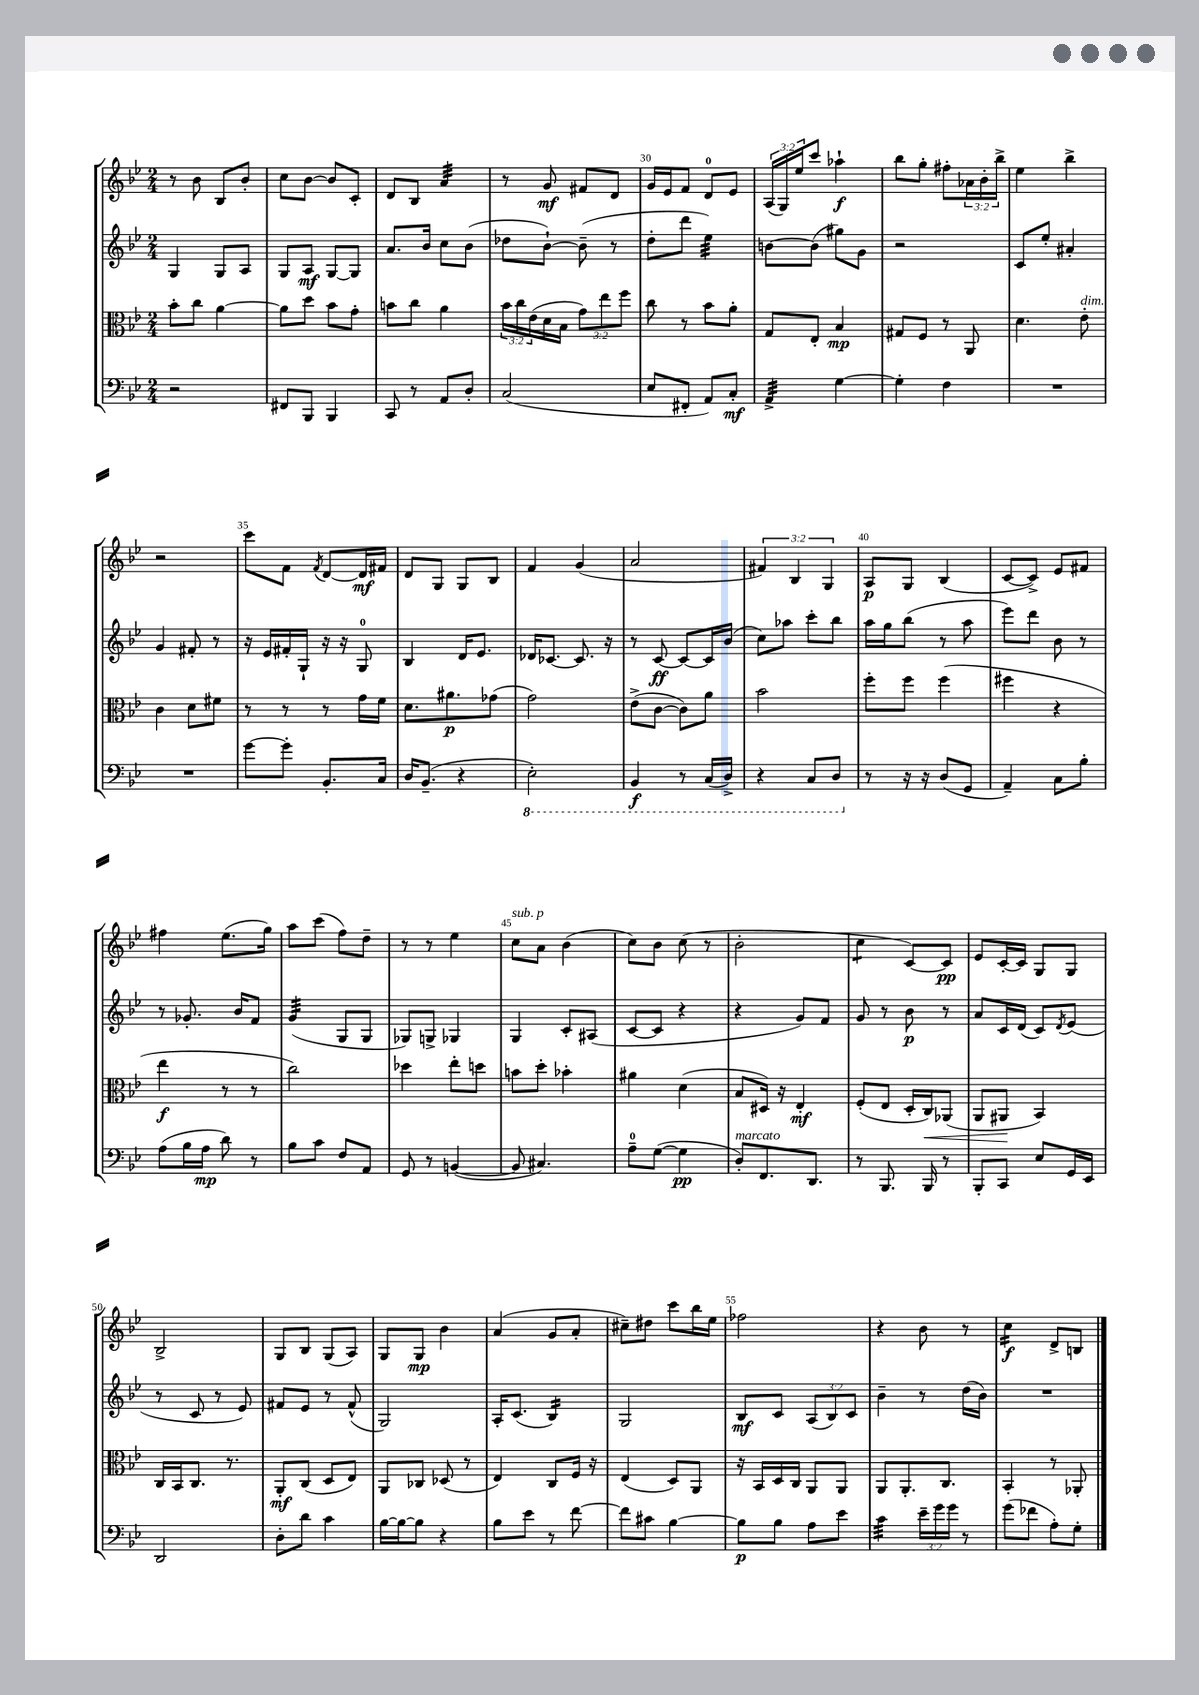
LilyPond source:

<<
\new StaffGroup <<
\new Staff = "s0" {
    \clef treble \key bes \major \numericTimeSignature \time 2/4 \override Staff.TupletNumber.text = #tuplet-number::calc-fraction-text
    r8 bes'8 bes8 bes'8-. |
    c''8 bes'8~ bes'8 c'8-. |
    d'8 bes8 a'4:32 |
    r8 g'8\mf fis'8 d'8 |
    g'16 ees'16 f'8 d'8-0 ees'8 |
    \tuplet 3/2 { a16( g16) ees''16 } c'''8 aes''4-!\f |
    bes''8 g''8-. fis''8-. \tuplet 3/2 { aes'16 bes'16-. bes''16-> } |
    ees''4 bes''4-> |
    r2 |
    c'''8 f'8 \acciaccatura { f'8 } d'8~ d'16\mf fis'16 |
    d'8 g8 g8 bes8 |
    f'4 g'4( |
    a'2 |
    \tuplet 3/2 { fis'4) bes4 g4 } |
    a8\p g8 bes4( |
    c'8~ c'8->) ees'8 fis'8 |
    fis''4 ees''8.( g''16) |
    a''8 c'''8( f''8) d''8-- |
    r8 r8 ees''4 |
    c''8^\markup { \italic "sub. p" } a'8 bes'4( |
    c''8) bes'8 c''8( r8 |
    bes'2-. |
    c''4:8 c'8~) c'8\pp |
    ees'8 c'16~-. c'16 g8 g8 |
    bes2-> |
    g8 bes8 g8( a8) |
    g8 g8\mp bes'4 |
    a'4( g'8 a'8-. |
    cis''8--) dis''8 c'''8 bes''16 ees''16 |
    fes''2 |
    r4 bes'8 r8 |
    c''4:16\f d'8-> b8 \bar "|." |
}
\new Staff = "s1" {
    \clef treble \key bes \major \numericTimeSignature \time 2/4 \override Staff.TupletNumber.text = #tuplet-number::calc-fraction-text
    g4 g8 a8 |
    g8 a8\mf g8~ g8 |
    a'8. bes'16 c''8 bes'8( |
    des''8 bes'8~-!) bes'8--( r8 |
    d''8-. d'''8 ees''4:32) |
    b'8~ b'8( gis''8) g'8 |
    r2 |
    c'8 ees''8-. ais'4-. |
    g'4 fis'8-. r8 |
    r16 ees'16 fis'16-. g16-! r16 r16 g8-0 |
    bes4 d'16 ees'8. |
    des'16 ces'8.~ ces'8. r16 |
    r8 c'8~\ff c'8~ c'16 bes'16( |
    c''8) aes''8 c'''8-. bes''8 |
    a''16 g''16 bes''8( r8 a''8 |
    ees'''8) d'''8 bes'8 r8 |
    r8 ges'8.-. bes'16 f'8 |
    g'4:32( g8 g8 |
    ges8) g8-> ges4 |
    g4 c'8-. ais8( |
    c'8~ c'8 r4 |
    r4 g'8) f'8 |
    g'8 r8 bes'8\p r8 |
    a'8 c'16 d'16( c'8) \acciaccatura { d'8 } ees'8( |
    r8 c'8 r8 ees'8) |
    fis'8 ees'8 r8 fis'8-^( |
    g2) |
    a16-. c'8.( bes4:16) |
    g2 |
    bes8\mf c'8 \tuplet 3/2 { a8( bes8) c'8 } |
    bes'4-- r8 d''16( bes'16) |
    R2 \bar "|." |
}
\new Staff = "s2" {
    \clef alto \key bes \major \numericTimeSignature \time 2/4 \override Staff.TupletNumber.text = #tuplet-number::calc-fraction-text
    bes'8-. c''8 a'4~ |
    a'8 d''8 bes'8 g'8-. |
    b'8 c''8 a'4 |
    \tuplet 3/2 { bes'16 c''16 ees'16( } d'16 bes16 \tuplet 3/2 { g'8) ees''8 f''8 } |
    c''8 r8 bes'8 a'8-. |
    g8 ees8-. bes4\mp |
    gis8 f8 r8 a,8 |
    d'4. ees'8-.^\markup { \italic "dim." } |
    c'4 d'8 fis'8 |
    r8 r8 r8 g'16 f'16 |
    d'8. ais'8.\p ges'8( |
    g'2) |
    ees'8->( c'8~ c'8) a'8 |
    bes'2 |
    f''8-. f''8 f''4( |
    fis''4 r4 |
    ees''4\f r8 r8 |
    c''2) |
    des''4 ees''8-. d''8 |
    b'8 d''8-. bes'4-. |
    ais'4 d'4( |
    bes8 dis16) r16 ees4-.\mf |
    f8-.( ees8 d16-. c16\<) aes,8( |
    a,8 ais,8\! bes,4) |
    c16 bes,16 c8. r8. |
    a,8-.\mf c8( d8 ees8) |
    a,8 ces8 des8( r8 |
    ees4) c8 f16 r16 |
    ees4( d8) a,8 |
    r16 bes,16 d16 c16 a,8 a,8 |
    a,8 a,8.-. c8. |
    bes,4-. r8 aes,8-. \bar "|." |
}
\new Staff = "s3" {
    \clef bass \key bes \major \numericTimeSignature \time 2/4 \override Staff.TupletNumber.text = #tuplet-number::calc-fraction-text
    r2 |
    fis,8 bes,,8 bes,,4 |
    c,8 r8 a,8 d8-. |
    c2( |
    ees8 fis,8-. a,8) c8-.\mf |
    a,4:32-> g4~ |
    g4-. f4 |
    R2 |
    R2 |
    g'8~ g'8-. bes,8.-. c16 |
    d16 bes,8.--( r4 |
    \ottava #-1 ees,2-.) |
    bes,,4\f r8 c,16( d,16->) |
    r4 c,8 d,8 \ottava #0 |
    r8 r16 r16 d8( g,8 |
    a,4--) c8 bes8-. |
    a8( bes16 a16\mp d'8) r8 |
    bes8 c'8 f8 a,8 |
    g,8 r8 b,4~( |
    b,8 cis4.) |
    a8-0-- g8~( g4\pp |
    d8-.^\markup { \italic "marcato" }) f,8. d,8. |
    r8 bes,,8. bes,,16 r8 |
    bes,,8-. c,8 ees8 g,16 ees,16 |
    d,2 |
    d8-. d'8 c'4 |
    bes16~ bes16~ bes8 r4 |
    bes8 ees'8 r8 f'8~ |
    f'8 cis'8 bes4~ |
    bes8\p bes8 a8 ees'8 |
    c'4:32 \tuplet 3/2 { ees'16-- g'16 g'16 } r8 |
    g'8( fes'8 a8-.) g8-. \bar "|." |
}
>>
>>
\layout { \context { \Score currentBarNumber = #26 \override BarNumber.break-visibility = ##(#f #t #t) barNumberVisibility = #(every-nth-bar-number-visible 5) } }
